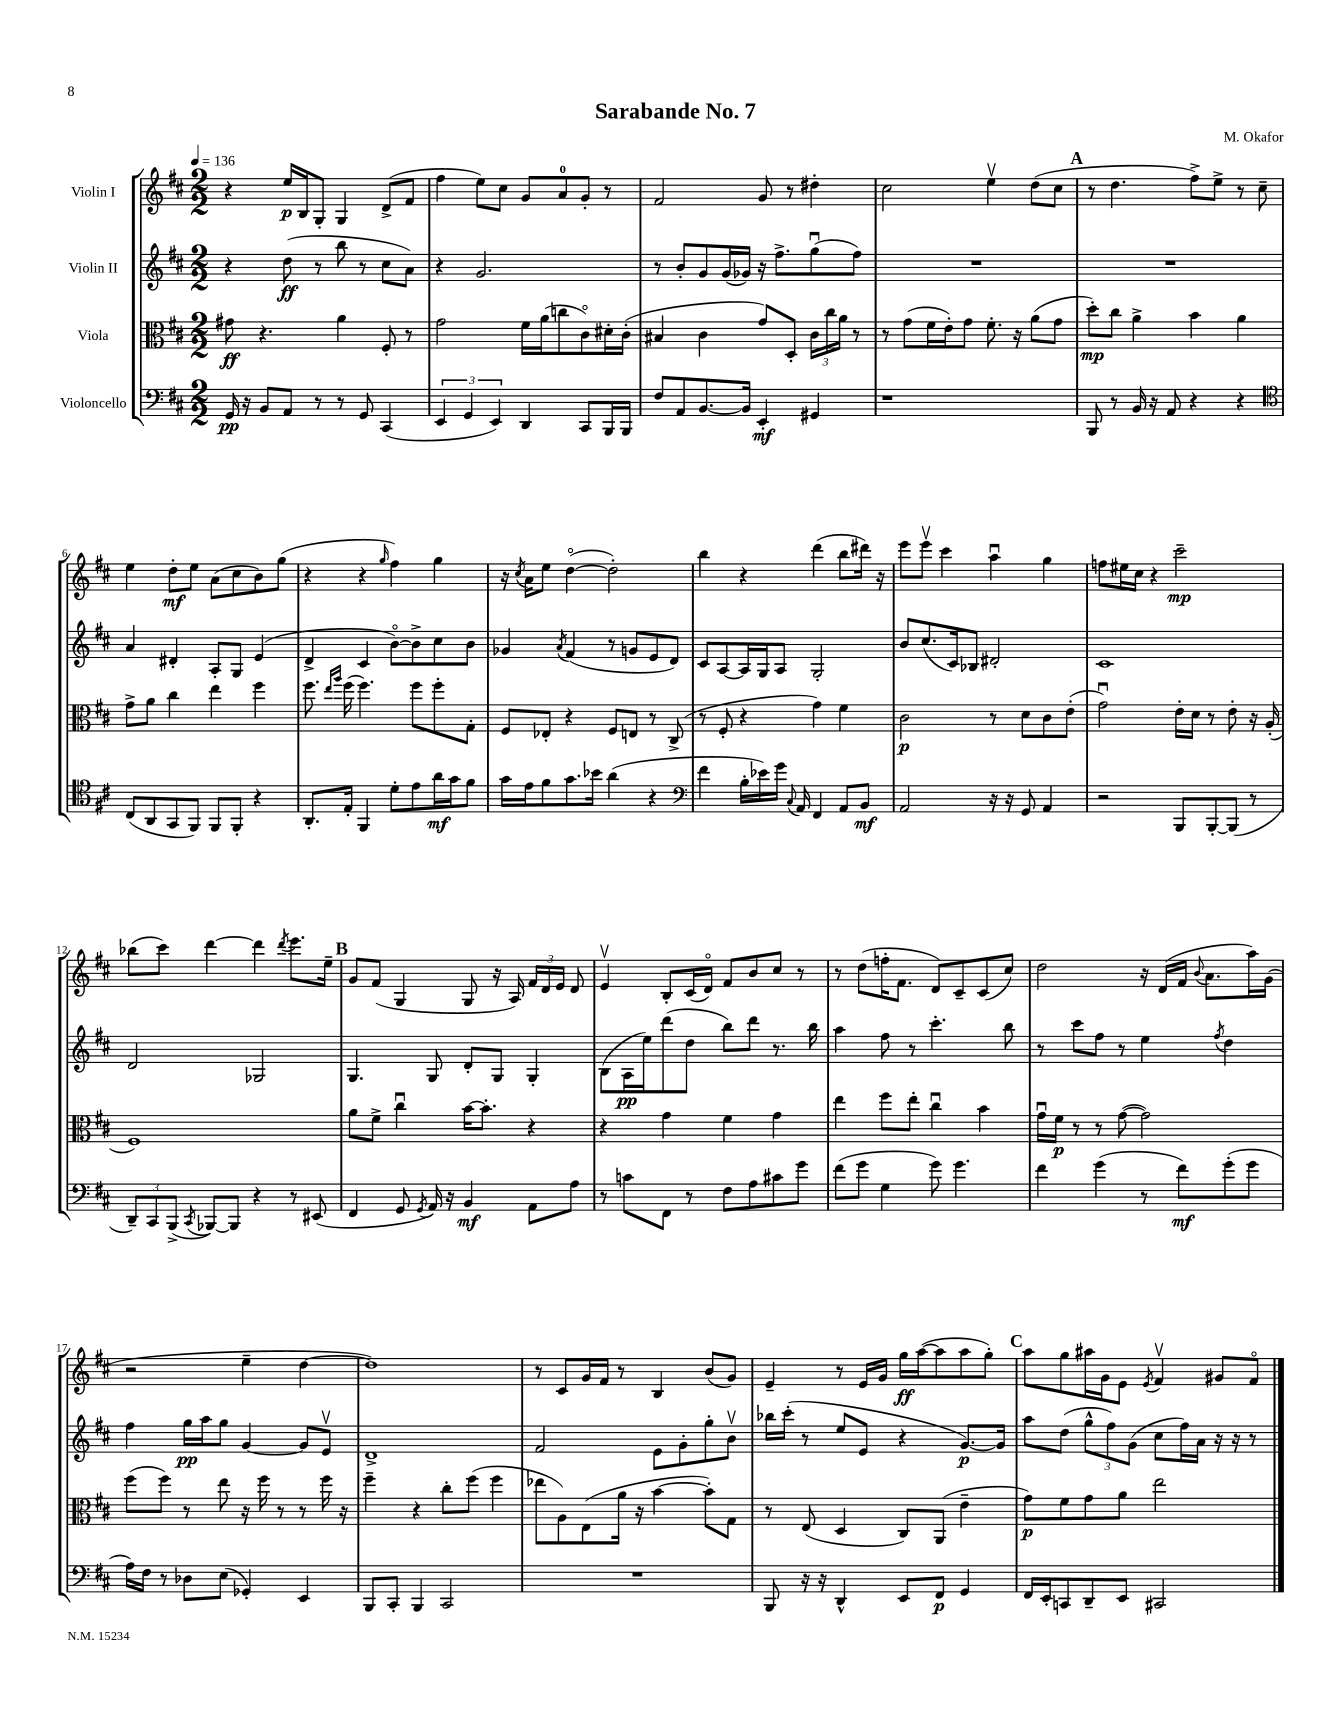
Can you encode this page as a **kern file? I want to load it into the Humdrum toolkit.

**kern	**kern	**kern	**kern
*staff4	*staff3	*staff2	*staff1
*clefF4	*clefC3	*clefG2	*clefG2
*k[f#c#]	*k[f#c#]	*k[f#c#]	*k[f#c#]
*M2/2	*M2/2	*M2/2	*M2/2
*MM136	*MM136	*MM136	*MM136
16GG/	8g#\	4r	4r
16r	.	.	.
8BB/L	4.r	.	.
8AA/J	.	(8dd\	16ee/LL
.	.	.	16B/J
8r	.	8r	8G'/J
8r	4a\	8bb\	4G/
8GG/	.	8r	.
(4CC#/	8F#'/	8cc#\L	(8d^/L
.	8r	8a\J)	8f#/J
=	=	=	=
6EE/	2g\	4r	4ff#\
6GG/	.	.	.
.	.	2.g/	8ee\L)
6EE/)	.	.	.
.	.	.	8cc#\J
4DD/	16f#\LL	.	8g/L
.	(16a\J	.	.
.	8cc\	.	8a/
8CC#/L	8c#o\)	.	8g'/J
16BBB/L	16d#'\L	.	8r
16BBB/JJ	(16c#'\JJ	.	.
=	=	=	=
8F#/L	4B#/	8r	2f#/
8AA/	.	8b'/L	.
[8.BB/	4c#\	8g/	.
.	.	(16g/L	.
16BB/]Jk	.	16g-/JJ)	.
4EE'/	8g/L)	16r	8g/
.	.	8.ff#^\L	.
.	8D'/J	.	8r
4GG#/	24c#\LL	(8ggu\	4dd#'\
.	24cc#\	.	.
.	24a\JJ	.	.
.	8r	8ff#\J)	.
=	=	=	=
1r	8r	1r	2cc#\
.	(8g\L	.	.
.	16f#\L	.	.
.	16e'\J)	.	.
.	8g\J	.	.
.	8.f#'\	.	4eev\
.	16r	.	.
.	(8a\L	.	(8dd\L
.	8g\J	.	8cc#\J
=	=	=	=
8BBB/	8dd'\L)	1r	8r
8r	8cc#\J	.	4.dd\
16BB/	4a^\	.	.
16r	.	.	.
8AA/	.	.	.
4r	4b\	.	8ff#^\L)
.	.	.	8ee^\J
4r	4a\	.	8r
.	.	.	8cc#~\
=	=	=	=
*clefC4	*	*	*
(8C#/L	8g^\L	4a/	4ee\
8AA/	8a\J	.	.
8GG/	4cc#\	4d#'/	8dd'\L
8FF#/J)	.	.	8ee\J
8FF#/L	4ee\	8A'/L	(8a\L
8FF#'/J	.	8G/J	8cc#\
4r	4ff#\	(4e/	8b\)
.	.	.	(8gg\J
=	=	=	=
8.AA'/L	8.ff#\	4d^/	4r
.	16qqee/LL	.	.
.	16qqaa/JJ	.	.
16E'/Jk	(16ff#\	.	.
4FF#/	4.ff#\)	4c#/	4r
.	.	.	16qqgg/
8d'\L	.	[8bo\L)	4ff#\)
8e\	8ff#\L	8b^\]	.
16a\L	8ff#'\	8cc#\	4gg\
16g\J	.	.	.
8f#\J	8G'\J	8b\J	.
=	=	=	=
16g\LL	8F#/L	4g-/	16r
.	.	.	8qcc#/
16e\J	.	.	16a\LK
8f#\	8E-'/J	.	8ee\J
.	.	8qa/	.
8.g\	4r	(4f#/	([4ddo\
16b-\Jk	.	.	.
(4a\	8F#/L	8r	2dd'\])
.	8E/J	8g/L	.
4r	8r	8e/	.
.	(8C#^/	8d/J)	.
=	=	=	=
*clefF4	*	*	*
4f#\	8r	8c#/L	4bb\
.	8F#'/	[8A/	.
16B'\LL	4r	16A/]L	4r
16e-\)	.	16G/J	.
16g\JJ	.	8A/J	.
8qqC#/	.	.	.
16AA/	.	.	.
4FF#/	4g\)	2G'/	(4ddd\
8AA/L	4f#\	.	8bb\L
8BB/J	.	.	16ddd#\Jk)
.	.	.	16r
=	=	=	=
2AA/	2c#\	8b/L	8eee\L
.	.	(8.cc#/	8eeev\J
.	.	.	4ccc#\
.	.	16c#/k)	.
.	.	8B-/J	.
16r	8r	2d#'/	4aau\
16r	.	.	.
8GG/	8d\L	.	.
4AA/	8c#\	.	4gg\
.	(8e'\J	.	.
=	=	=	=
2r	2gu\)	1c#	8ff\L
.	.	.	16ee#\L
.	.	.	16cc#\JJ
.	.	.	4r
8BBB/L	16e'\LL	.	2ccc#~\
.	16d\JJ	.	.
[8BBB'/	8r	.	.
(8BBB/]J	8e'\	.	.
8r	16r	.	.
.	(16A'/	.	.
=	=	=	=
12DD~/L)	1F#)	2d/	(8bb-\L
12CC#/	.	.	.
.	.	.	8ccc#\J)
(12BBB^/J	.	.	.
8qCC#/	.	.	.
[8BBB-/L)	.	.	[4ddd\
8BBB-/]J	.	.	.
4r	.	2G-/	4ddd\]
.	.	.	8qddd/
8r	.	.	8.eee\L
(8EE#/	.	.	.
.	.	.	16ee~\Jk
=	=	=	=
4FF#/	8a\L	4.G/	8g/L
.	8f#^\J	.	(8f#/J
8GG/	4cc#u\	.	4G/
8qGG/	.	.	.
16AA/)	.	8G/	.
16r	.	.	.
4BB/	[16b\LK	8d'/L	8G/
.	8.b'\]J	.	.
.	.	8G/J	16r
.	.	.	16A/)
8AA\L	4r	4G'/	24f#/LL
.	.	.	24d/
.	.	.	24e/JJ
8A\J	.	.	8d/
=	=	=	=
8r	4r	(8B\L	4ev/
8c\L	.	16A\L	.
.	.	16ee\J)	.
8FF#\J	4g\	(8ddd\	8B'/L
8r	.	8dd\J	(16c#/L
.	.	.	16do/JJ)
8F#\L	4f#\	8bb\L)	8f#/L
8A\	.	8ddd\J	8b/
8c#\	4g\	8.r	8cc#/J
8g\J	.	.	8r
.	.	16bb\	.
=	=	=	=
(8f#\L	4ee\	4aa\	8r
8g\J	.	.	(8dd\L
4G\	8ff#\L	8ff#\	16ff'\K
.	.	.	8.f#\J
.	8ee'\J	8r	.
8g\)	4cc#u\	4.ccc#'\	8d/L)
4.g\	.	.	8c#~/
.	4b\	.	(8c#/
.	.	8bb\	8cc#/J)
=	=	=	=
4f#\	16gu\LL	8r	2dd\
.	16f#\JJ	.	.
.	8r	8ccc#\L	.
(4g\	8r	8ff#\J	.
.	([8g\	8r	.
8r	2g\])	4ee\	16r
.	.	.	(16d/LL
8f#\L)	.	.	16f#/JJ
.	.	.	8qqb/
.	.	.	8.a\L
.	.	8qff#/	.
(8g'\	.	4dd\	.
8g\J	.	.	16aa\L)
.	.	.	(16g\JJ
=	=	=	=
16A\LL)	(8ff#\L	4ff#\	2r
16F#\JJ	.	.	.
8r	8ff#\J)	.	.
8D-\L	8r	16gg\LL	.
.	.	16aa\J	.
(8E\J	8ee\	8gg\J	.
4GG-'/)	16r	[4g/	4ee~\
.	16ff#\	.	.
.	8r	.	.
4EE/	8r	8g/]L	[4dd\
.	16ff#\	8ev/J	.
.	16r	.	.
=	=	=	=
8BBB/L	4ff#~\	1d^	1dd])
8CC#'/J	.	.	.
4BBB/	4r	.	.
2CC#/	8cc#'\L	.	.
.	(8ff#\J	.	.
.	4ff#\	.	.
=	=	=	=
1r	8ee-\L	2f#/	8r
.	8A\)	.	8c#/L
.	(8E\	.	16g/L
.	.	.	16f#/JJ
.	16a\Jk	.	8r
.	16r	.	.
.	[4b\	8e\L	4B/
.	.	8g'\	.
.	8b'\]L)	8gg'\	(8b/L
.	8G\J	8bv\J	8g/J)
=	=	=	=
8BBB/	8r	16bb-\LL	4e~/
.	.	(16ccc#'\JJ	.
16r	(8E/	8r	.
16r	.	.	.
4DD^^/	4D/	8ee/L	8r
.	.	8e/J	16e/LL
.	.	.	16g/JJ
8EE/L	8C#/L)	4r	16gg\LL
.	.	.	([16aa\J
8FF#/J	(8AA/J	.	8aa\]
4GG/	4e~\	[8.g/L)	8aa\
.	.	.	8gg'\J)
.	.	16g/]Jk	.
=	=	=	=
16FF#/LL	8g\L)	8aa\L	8aa\L
16EE'/J	.	.	.
8CC/	8f#\	(8dd\J	8gg\
8DD~/	8g\	12gg^^\L	16aa#\L
.	.	.	16g\J
.	.	12ff#\)	.
8EE/J	8a\J	.	8e\J
.	.	(12g\J	.
.	.	.	8qe/
2CC#/	2ee\	8cc#\L	4f#v/
.	.	16ff#\L)	.
.	.	16a\JJ	.
.	.	16r	8g#/L
.	.	16r	.
.	.	8r	8f#o/J
==	==	==	==
*-	*-	*-	*-
